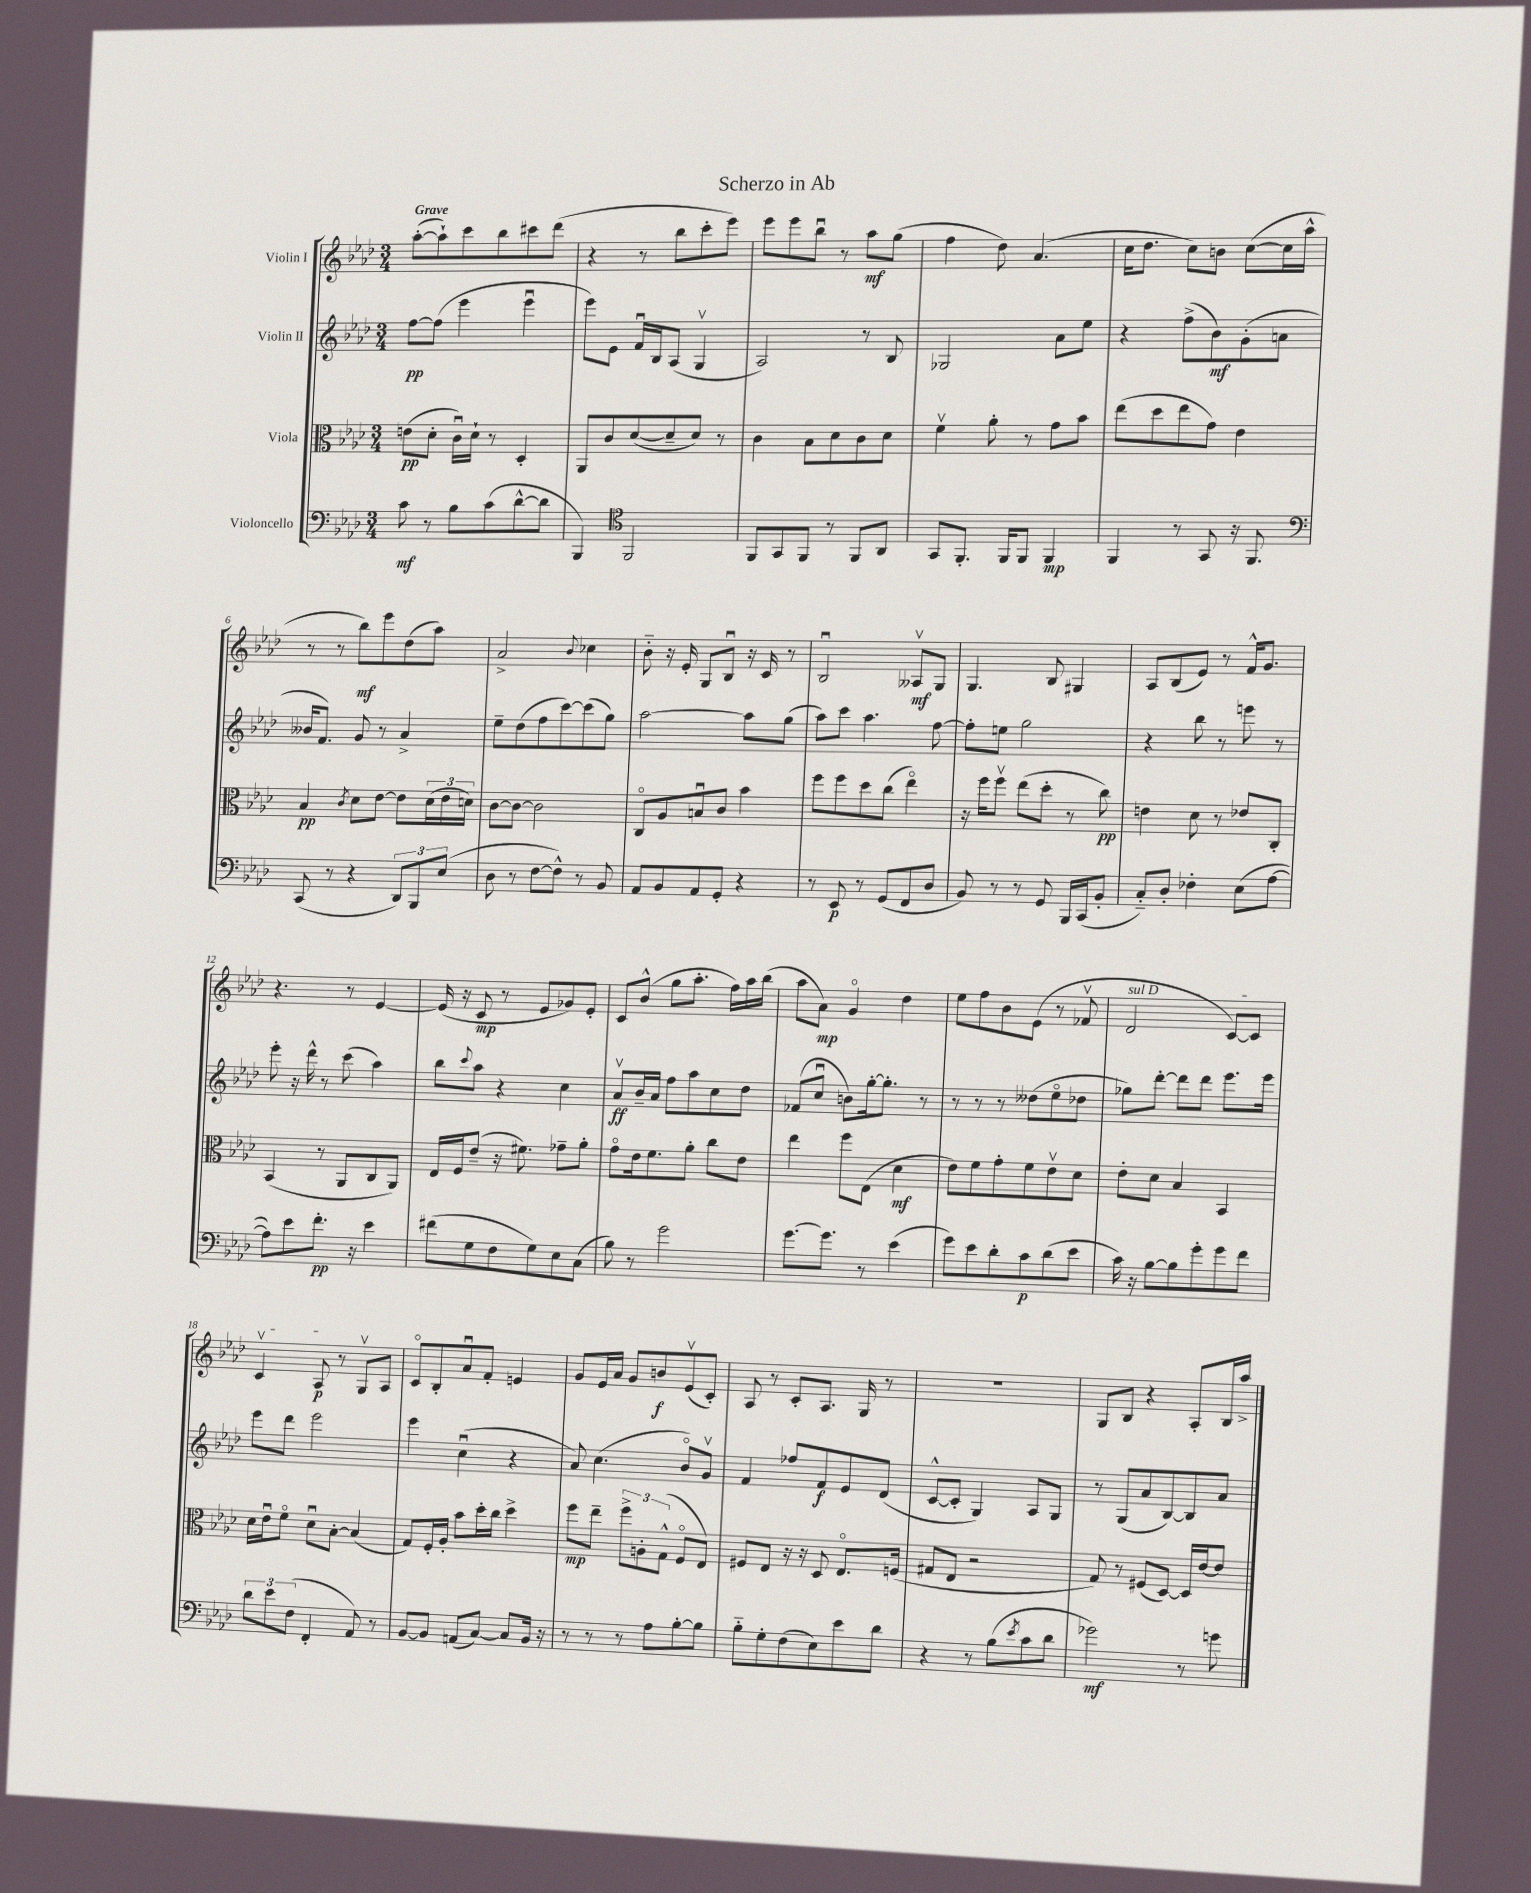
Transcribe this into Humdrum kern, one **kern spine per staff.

**kern	**kern	**kern	**kern
*staff4	*staff3	*staff2	*staff1
*clefF4	*clefC3	*clefG2	*clefG2
*k[b-e-a-d-]	*k[b-e-a-d-]	*k[b-e-a-d-]	*k[b-e-a-d-]
*M3/4	*M3/4	*M3/4	*M3/4
8c	(8e	[8ff	([8aa-'
8r	8d-'	(8ff]	8aa-`])
8B-	16cu)	4eee-	8ccc
.	16d-`	.	.
(8c	8r	.	8bb-
[8d-^^	4D-'	4eee-u	8ccc#
8d-]	.	.	(8ddd-
=	=	=	=
4BBB-)	8AA-	8eee-)	4r
.	8c	8e-	.
*clefC4	*	*	*
2FF	([8d-	16fu	8r
.	.	16B-	.
.	8d-~]	(8A-	8bb-
.	8d-)	4Gv	8ccc'
.	8r	.	8eee-)
=	=	=	=
8FF	4c	2A-)	8eee-
8GG	.	.	8eee-
8FF	8B-	.	8bb-u
8r	8d-	.	8r
8FF	8c	8r	8aa-
8AA-	8d-	8B-	(8gg
=	=	=	=
8GG	4fv	2G-	4ff
8.FF'	.	.	.
.	8a-'	.	8dd-)
16FF	.	.	.
8FF	8r	.	(4.a-
4FF	8g	8a-	.
.	8b-	8ee-	.
=	=	=	=
4FF	(8ee-	4r	16cc
.	.	.	8.dd-
.	8dd-	.	.
8r	8ee-	(8ff^	8cc)
8GG	8g)	8b-)	8b
16r	4e-	(8g'	([8cc
8.FF	.	.	.
.	.	8a	16cc]
.	.	.	16aa-^^
=	=	=	=
*clefF4	*	*	*
(8CC	4B-	16b--	8r
.	.	8.f)	.
8r	.	.	8r
.	8qc	.	.
4r	8d-	8g	8bb-)
.	[8e-	8r	8eee-
12DD-)	8e-]	4a-^	(8dd-
12BBB-	.	.	.
.	(24d-	.	8aa-)
(12E-	24e-	.	.
.	24d)	.	.
=	=	=	=
8D-	[8c	8ee-~	2a-^
8r	8c_	(8dd-	.
[8F	2c]	8ff	.
8F^^])	.	[8ccc)	.
.	.	.	8qqb-
8r	.	(8ccc]	4cc-
8BB-	.	8gg)	.
=	=	=	=
8AA-	8Co	[2aa-	8b-'~
8BB-	8A-	.	16r
.	.	.	16e-'
8AA-	8Bu	.	8G
8GG'	8c	.	8B-u
4r	4b-	8aa-]	16r
.	.	.	16c
.	.	(8gg	8r
=	=	=	=
8r	8ff	8aa-)	2B-u
8EE-	8ff	8ccc	.
8r	8dd-	4.aa-	.
(8GG	(8cc	.	.
8FF	4ee-o)	.	8A--v
8D-	.	[8ff	8G
=	=	=	=
8BB-)	16r	8ff']	4.G
.	16ff	.	.
8r	8ffv	8ee	.
8r	(8ee-	2gg	.
8GG	8dd-'	.	8B-
16BBB-	8r	.	4G#
(16CC	.	.	.
8BB-'	8cc)	.	.
=	=	=	=
8C'~)	4e	4r	8A-
8D-'	.	.	(8B-
4F-'	8d-	8bb-	8e-)
.	8r	8r	8r
(8E-	8e-	8eee	16f^^
.	.	.	8.g
[8A-	8C'	8r	.
=	=	=	=
8A-])	(4BB-	8eee-'	4.r
8e-	.	16r	.
.	.	16ddd-^^	.
8.f'	8r	8r	.
.	8AA-	(8ccc	8r
16r	.	.	.
4e-	8C	4aa-)	[4e-
.	8AA-)	.	.
=	=	=	=
(8f#	16E-	8bb-	(16e-]
.	16F	.	16r
.	.	8qqccc	.
8G	(8e-~	8aa-	8c
8F	16r	4r	8r
.	8.f#)	.	.
8G)	.	.	8e-
8E-	8g-~	4cc	8g-)
(8C	8a-'	.	8e-'
=	=	=	=
8B-)	8go	8a-v	8c
8r	16e-	16b-~	(8b-^^
.	8.f	16a-	.
2g	.	8ff	8gg
.	8a-'	8aa-	8.aa-'
.	8cc	8cc	.
.	.	.	16ff)
.	8e-	8dd-	16aa-
.	.	.	(16bb-
=	=	=	=
[8.g	4ee-	(8f-	8aa-
.	.	8ccu	8a-)
8.g]	.	.	.
.	8ff	8b)	4go
8r	(8E-	[16gg'	.
.	.	8.gg']	.
(4e-	4d-	.	4dd-
.	.	8r	.
=	=	=	=
8g)	8e-)	8r	8ee-
8e-	8f	8r	8ff
8d-'	8g'	8r	8b-
8c	8f	(8dd--	(8e-
(8d-	8e-v	8ee-o	8r
8e-	8d-	8dd-	8f-v
=	=	=	=
16c)	8e-'	8gg-)	2d-
16r	.	.	.
[8B-	8d-	[8ddd-'	.
8B-]	4B-	8ddd-]	.
8g'	.	8ddd-	.
8g	4BB-	8.eee-	[8c)
8f	.	.	8c]
.	.	16eee-	.
=	=	=	=
12d-	16d-	8eee-	4cv
.	16e-u	.	.
12e-	.	.	.
.	8fo	8ddd-	.
(12F	.	.	.
4FF'	8d-u	2eee-	8A-
.	[8B-'	.	8r
8AA-)	(4B-]	.	8Gv
8r	.	.	8A-
=	=	=	=
[8BB-	8G)	4eee-	8co
8BB-]	16F'	.	8B-'
.	16A-'	.	.
(8AA	8b-	(4ccu	8a-u
[8C)	16dd-'	.	8f'
.	16cc	.	.
8C]	4dd-^	4r	4e
16BB-	.	.	.
16r	.	.	.
=	=	=	=
8r	8ff	8a-)	8g
8r	8ee-~	(4.cc	16e-
.	.	.	16a-
8r	12ff^	.	8g
.	12A'	.	.
8A-	.	.	8b
.	(12G^^	.	.
[8B-'	8Fo	8b-o)	(8e-v
8B-]	8E-)	8gv	8c')
=	=	=	=
8B-'~	8F#	4f	8A-
8G'	8E-	.	8r
(8F	16r	8ff-	8c'
.	16r	.	.
8E-)	8D-	8f	8.A-
8e-	8.E-o	8e-	.
.	.	.	16G
8d-	.	(8d-	8r
.	(16F	.	.
=	=	=	=
4r	8G#	[8c^^	2.r
.	8E-	8c']	.
8r	2r	4G)	.
(8B-	.	.	.
8qe-	.	.	.
8c	.	8A-	.
8d-	.	8G	.
=	=	=	=
2g-)	8G)	8r	8G
.	8r	(8G	8B-
.	(8F#	8a-	4r
.	[8D-)	[8B-)	.
8r	16D-]	8B-]	8A-'
.	[16e-	.	.
8g	8e-]	8a-	16B-
.	.	.	16aa-^
==	==	==	==
*-	*-	*-	*-
